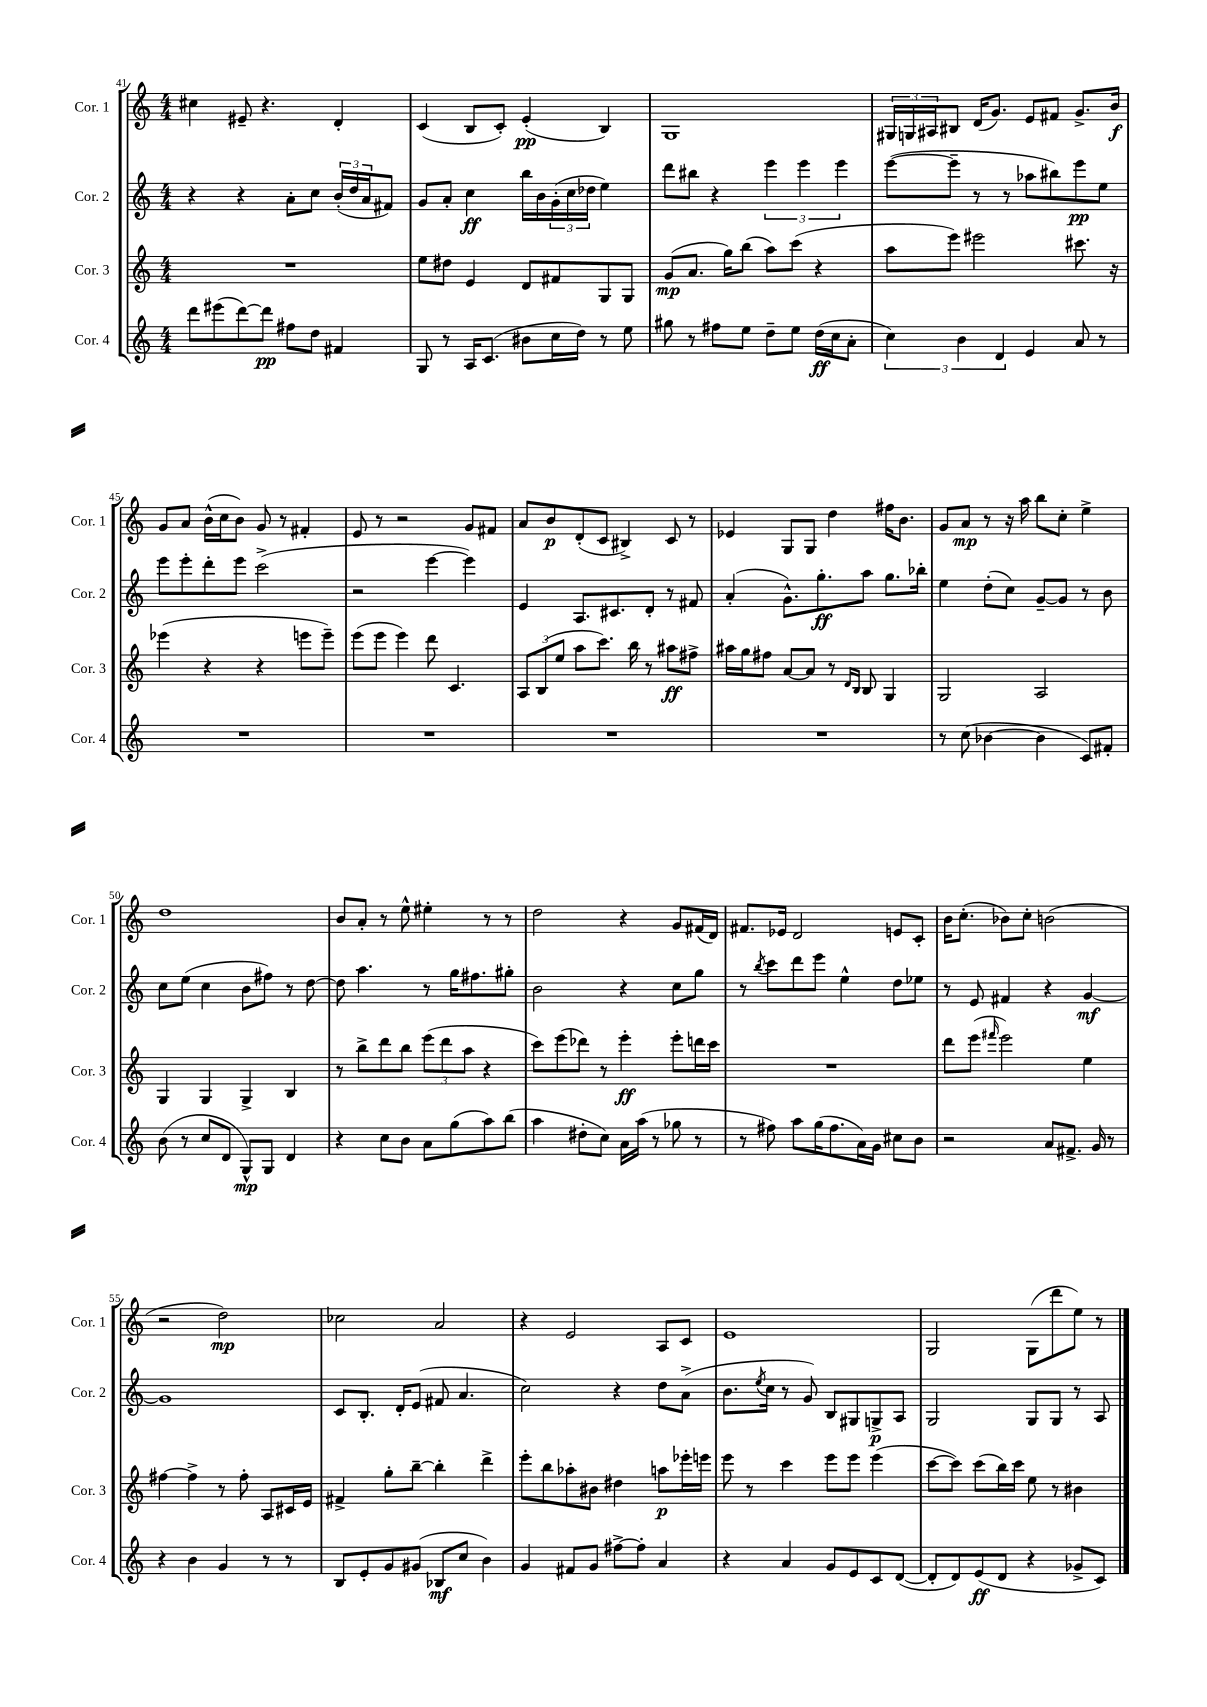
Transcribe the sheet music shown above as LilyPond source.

<<
\new StaffGroup <<
\new Staff = "s0" \with { instrumentName = "Cor. 1" shortInstrumentName = "Cor. 1" } {
    \clef treble \key c \major \numericTimeSignature \time 4/4
    cis''4 eis'8-- r4. d'4-. |
    c'4( b8 c'8-.) e'4-.\pp( b4) |
    g1 |
    \tuplet 3/2 { gis16 g16 ais16 } bis8 d'16( g'8.) e'8 fis'8 g'8.-> b'16\f |
    g'8 a'8 b'16-^( c''16 b'8) g'8 r8 fis'4-. |
    e'8 r8 r2 g'8 fis'8 |
    a'8 b'8\p d'8-.( c'8 bis4->) c'8 r8 |
    ees'4 g8 g8 d''4 fis''16 b'8. |
    g'8 a'8\mp r8 r16 a''16 b''8 c''8-. e''4-> |
    d''1 |
    b'8 a'8-. r8 e''8-^ eis''4-. r8 r8 |
    d''2 r4 g'8 fis'16( d'16) |
    fis'8. ees'16 d'2 e'8 c'8-. |
    b'16 c''8.-.( bes'8) c''8-. b'2( |
    r2 d''2\mp) |
    ces''2 a'2 |
    r4 e'2 a8 c'8 |
    e'1 |
    g2 g8( d'''8 e''8) r8 \bar "|." |
}
\new Staff = "s1" \with { instrumentName = "Cor. 2" shortInstrumentName = "Cor. 2" } {
    \clef treble \key c \major \numericTimeSignature \time 4/4
    r4 r4 a'8-. c''8 \tuplet 3/2 { b'16-.( d''16 a'16 } fis'8) |
    g'8 a'8-. c''4\ff b''16 b'16 \tuplet 3/2 { g'16-.( c''16 des''16 } e''4) |
    d'''8 bis''8 r4 \tuplet 3/2 { e'''4 e'''4 e'''4 } |
    e'''8~( e'''8-- r8 r8 aes''8 bis''8) e'''8\pp e''8 |
    e'''8 e'''8-. d'''8-. e'''8 c'''2->( |
    r2 e'''4~ e'''4) |
    e'4 a8. cis'8. d'8-. r8 fis'8 |
    a'4-.( g'8.-^) g''8.-.\ff a''8 g''8. bes''16-. |
    e''4 d''8-.( c''8) g'8~-- g'8 r8 b'8 |
    c''8 e''8( c''4 b'8 fis''8) r8 d''8~ |
    d''8 a''4. r8 g''16 fis''8. gis''8-. |
    b'2 r4 c''8 g''8 |
    r8 \acciaccatura { b''8 } c'''8 d'''8 e'''8 e''4-^ d''8 ees''8 |
    r8 e'8 fis'4 r4 g'4~\mf |
    g'1 |
    c'8 b8.-. d'16-. e'8( fis'8 a'4. |
    c''2) r4 d''8 a'8->( |
    b'8. \acciaccatura { e''8 } c''16 r8 g'8) b8 gis8 g8->\p a8 |
    g2 g8 g8 r8 a8 \bar "|." |
}
\new Staff = "s2" \with { instrumentName = "Cor. 3" shortInstrumentName = "Cor. 3" } {
    \clef treble \key c \major \numericTimeSignature \time 4/4
    R1 |
    e''8 dis''8 e'4 d'8 fis'8 g8 g8 |
    g'8\mp( a'8. g''16) b''8( a''8) c'''8( r4 |
    a''8 e'''8) eis'''2 cis'''8. r16 |
    ees'''4( r4 r4 e'''8 e'''8--) |
    e'''8( e'''8 e'''4) d'''8 c'4. |
    \tuplet 3/2 { a8 b8( e''8 } a''8 c'''8.) b''16 r8 ais''8\ff fis''8-> |
    ais''16 g''16 fis''8 a'8~ a'8 r8 \grace { d'16 b16 } b8 g4 |
    g2 a2 |
    g4 g4 g4-> b4 |
    r8 b''8-> d'''8 b''8 \tuplet 3/2 { e'''8( d'''8 a''8 } r4 |
    c'''8) e'''8( des'''8) r8 e'''4-.\ff e'''8-. d'''16 c'''16 |
    R1 |
    d'''8 e'''8( \grace { fis'''16 } e'''2) e''4 |
    fis''4~ fis''4-> r8 fis''8-. a8 cis'16 e'16 |
    fis'4-> g''8-. b''8~-- b''4-. d'''4-> |
    e'''8-. b''8 aes''8-. bis'8 dis''4 a''8\p ees'''16-. e'''16 |
    e'''8 r8 c'''4 e'''8 e'''8 e'''4( |
    c'''8~ c'''8) c'''8( b''16) c'''16 e''8 r8 bis'4 \bar "|." |
}
\new Staff = "s3" \with { instrumentName = "Cor. 4" shortInstrumentName = "Cor. 4" } {
    \clef treble \key c \major \numericTimeSignature \time 4/4
    d'''8 eis'''8( d'''8~) d'''8\pp fis''8 d''8 fis'4 |
    g8 r8 a16 c'8.( bis'8 c''16 d''16) r8 e''8 |
    gis''8 r8 fis''8 e''8 d''8-- e''8 d''16\ff( c''16 a'8-. |
    \tuplet 3/2 { c''4) b'4 d'4 } e'4 a'8 r8 |
    R1 |
    R1 |
    R1 |
    R1 |
    r8 c''8( bes'4~ bes'4 c'8) fis'8-. |
    b'8( r8 c''8 d'8 g8-^\mp) g8 d'4 |
    r4 c''8 b'8 a'8 g''8( a''8) b''8( |
    a''4 dis''8-. c''8) a'16 a''16( r8 ges''8 r8 |
    r8 fis''8) a''8 g''16( fis''8. a'16) g'16 cis''8 b'8 |
    r2 a'8 fis'8.-> g'16 r8 |
    r4 b'4 g'4 r8 r8 |
    b8 e'8-. g'8 gis'8( bes8\mf c''8 b'4) |
    g'4 fis'8 g'8 fis''8~-> fis''8-. a'4 |
    r4 a'4 g'8 e'8 c'8 d'8~( |
    d'8-. d'8) e'8\ff( d'8 r4 ges'8-> c'8) \bar "|." |
}
>>
>>
\layout { \context { \Score currentBarNumber = #41 } }
